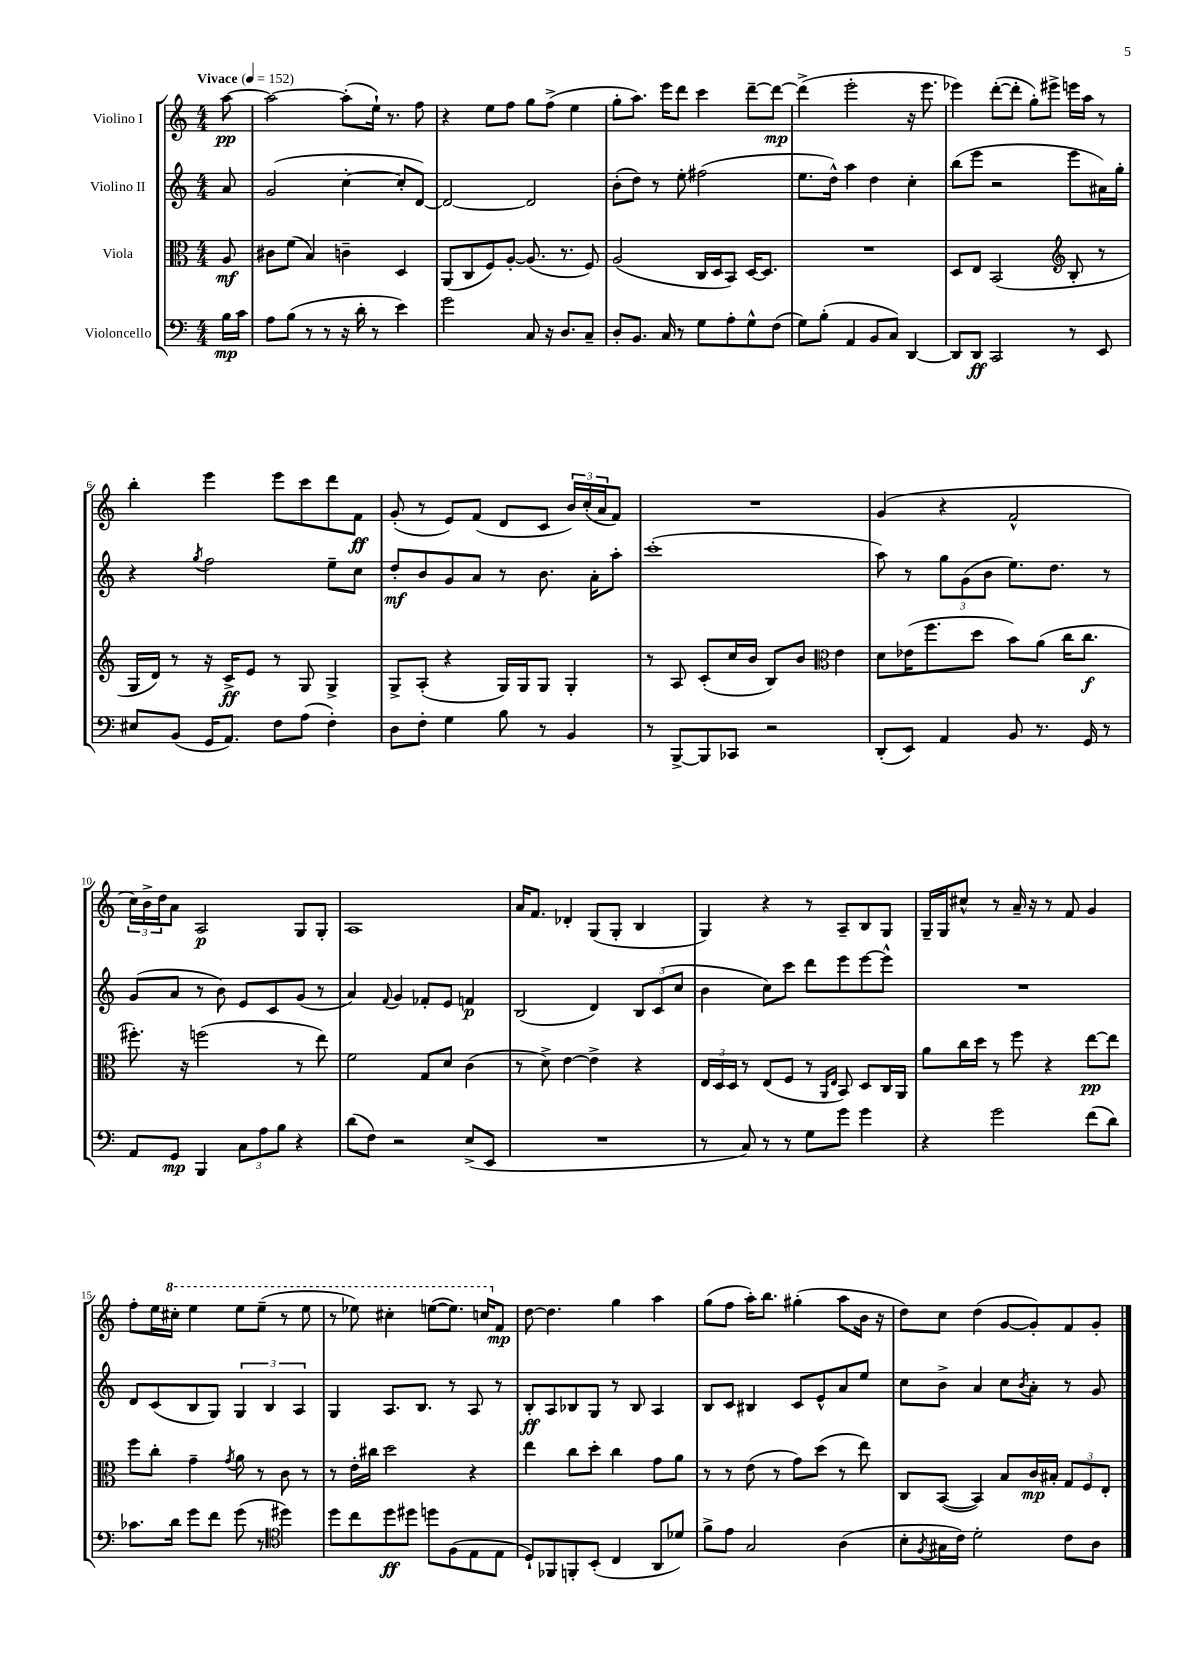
<<
\new StaffGroup <<
\new Staff = "s0" \with { instrumentName = "Violino I" } {
    \clef treble \key c \major \numericTimeSignature \time 4/4 \partial 8 \tempo "Vivace" 4 = 152
    a''8~\pp |
    a''2~ a''8-.( e''16-!) r8. f''8 |
    r4 e''8 f''8 g''8 f''8->( e''4 |
    g''8-. a''8.) e'''16 d'''8 c'''4 d'''8~-- d'''8~\mp |
    d'''4->( e'''2-. r16 e'''8. |
    ees'''4) d'''8~-.( d'''8-. g''8-.) eis'''8-> e'''16 a''16 r8 |
    b''4-. e'''4 e'''8 c'''8 d'''8 f'8\ff |
    g'8-.( r8 e'8) f'8( d'8 c'8 \tuplet 3/2 { b'16) c''16-.( a'16 } f'8) |
    R1 |
    g'4( r4 f'2-^ |
    \tuplet 3/2 { c''16) b'16-> d''16 } a'8 a2\p g8 g8-. |
    a1 |
    a'16 f'8. des'4-. g8( g8-. b4 |
    g4) r4 r8 a8-- b8 g8 |
    g16-- g16 cis''8-^ r8 a'16-- r16 r8 f'8 g'4 |
    f''8-. e''16 \ottava #1 cis'''16-. e'''4 e'''8 e'''8--( r8 e'''8 |
    r8 ees'''8) cis'''4-. e'''8~( e'''8.) c'''16 \ottava #0 f'8\mp |
    d''8~ d''4. g''4 a''4 |
    g''8( f''8 a''16-.) b''8. gis''4-.( a''8 b'16 r16 |
    d''8) c''8 d''4( g'8~ g'8-.) f'8 g'8-. \bar "|." |
}
\new Staff = "s1" \with { instrumentName = "Violino II" } {
    \clef treble \key c \major \numericTimeSignature \time 4/4 \partial 8
    a'8 |
    g'2( c''4~-. c''8-. d'8~) |
    d'2~ d'2 |
    b'8-.( d''8) r8 e''8-. fis''2( |
    e''8. d''16-^) a''4 d''4 c''4-. |
    b''8( e'''8 r2 e'''8 ais'16) g''16-. |
    r4 \acciaccatura { g''8 } f''2 e''8-- c''8 |
    d''8-.\mf b'8 g'8 a'8 r8 b'8. a'16-. a''8-. |
    c'''1-.( |
    a''8) r8 \tuplet 3/2 { g''8 g'8( b'8 } e''8.) d''8. r8 |
    g'8( a'8 r8 b'8) e'8 c'8 g'8( r8 |
    a'4) \appoggiatura { f'8 } g'4 fes'8-. e'8 f'4\p |
    b2( d'4) \tuplet 3/2 { b8 c'8( c''8 } |
    b'4 c''8) c'''8 d'''8 e'''8 e'''8~ e'''8-^ |
    R1 |
    d'8 c'8( b8 g8) \tuplet 3/2 { g4 b4 a4 } |
    g4 a8. b8. r8 a8 r8 |
    b8-.\ff a8 bes8 g8 r8 bes8 a4 |
    b8 c'8 bis4 c'8 e'8-^ a'8 e''8 |
    c''8 b'8-> a'4 c''8 \acciaccatura { b'8 } a'8-. r8 g'8 \bar "|." |
}
\new Staff = "s2" \with { instrumentName = "Viola" } {
    \clef alto \key c \major \numericTimeSignature \time 4/4 \partial 8
    a8\mf |
    cis'8 f'8( b4) c'4-- d4 |
    a,8( c8 f8) a8~-. a8.( r8. f8) |
    a2( c16 d16 b,8) d16~ d8. |
    R1 |
    d8 e8 b,2( \clef treble b8-. r8 |
    g16 d'16) r8 r16 c'16->\ff e'8 r8 g8 g4-> |
    g8-> a8-.( r4 g16) g16 g8 g4-. |
    r8 a8 c'8-.( c''16 b'16 b8) b'8 \clef alto e'4 |
    d'8 ees'16( f''8. d''8 b'8) a'8( c''16 c''8.\f |
    fis''8.-.) r16 f''2( r8 e''8) |
    f'2 g8 d'8 c'4( |
    r8 d'8->) e'4~ e'4-> r4 |
    \tuplet 3/2 { e16 d16 d16 } r8 e8( f8 r8 \grace { a,16 e16 } b,8) d8 c16 a,16 |
    a'8 c''16 d''16 r8 f''8 r4 e''8~\pp e''8 |
    f''8 c''8-. g'4-- \acciaccatura { g'8 } a'8 r8 c'8 r8 |
    r8 e'16-. cis''16 d''2 r4 |
    e''4 c''8 d''8-. c''4 g'8 a'8 |
    r8 r8 e'8( r8 g'8) d''8( r8 e''8) |
    c8 b,8~( b,4) b8 c'16\mp bis16-. \tuplet 3/2 { g8 f8 e8-. } \bar "|." |
}
\new Staff = "s3" \with { instrumentName = "Violoncello" } {
    \clef bass \key c \major \numericTimeSignature \time 4/4 \partial 8
    b16\mp c'16 |
    a8 b8( r8 r8 r16 d'16-. r8 e'4) |
    g'2 c8 r16 d8. c8-- |
    d8-. b,8. c16 r8 g8 a8-. g8-^ f8( |
    g8) b8-.( a,4 b,8 c8) d,4~ |
    d,8 d,8\ff c,2 r8 e,8 |
    eis8 b,8( g,16 a,8.) f8 a8( f4-.) |
    d8 f8-. g4 b8 r8 b,4 |
    r8 b,,8~-> b,,8 ces,8 r2 |
    d,8-.( e,8) a,4 b,8 r8. g,16 r8 |
    a,8 g,8\mp b,,4 \tuplet 3/2 { c8 a8 b8 } r4 |
    d'8( f8) r2 e8->( e,8 |
    R1 |
    r8 c8) r8 r8 g8 g'8 g'4 |
    r4 g'2 f'8( d'8) |
    ces'8. d'16 g'8 f'8 g'8( r8 \clef tenor dis''4) |
    d''8 c''8 d''8\ff dis''8 d''8 f8( e8 e8 |
    d8-!) fes,8 f,8-. b,8-.( c4 a,8 des'8) |
    f'8-> e'8 g2 a4( |
    b8-. \acciaccatura { f8 } gis16 c'16) d'2-. c'8 a8 \bar "|." |
}
>>
>>
